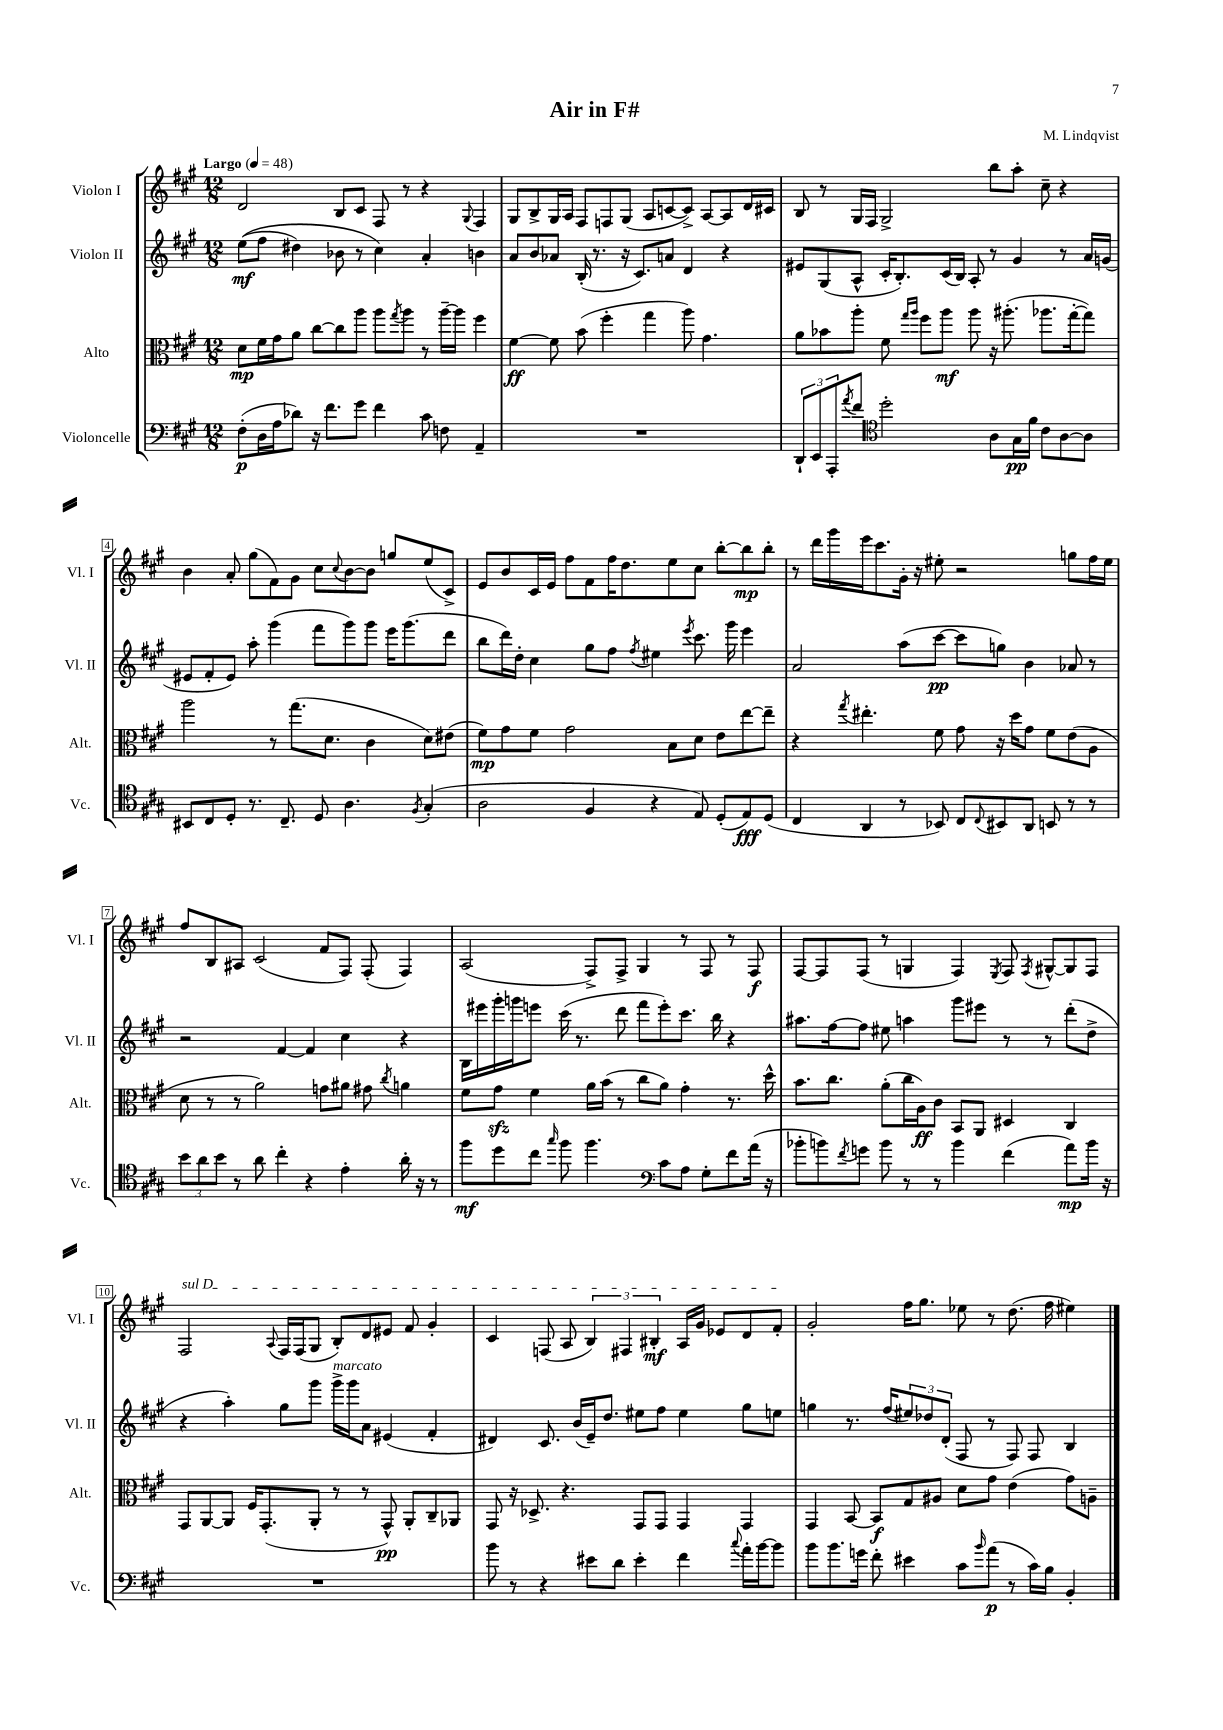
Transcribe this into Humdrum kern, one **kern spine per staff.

**kern	**kern	**kern	**kern
*staff4	*staff3	*staff2	*staff1
*clefF4	*clefC3	*clefG2	*clefG2
*k[f#c#g#]	*k[f#c#g#]	*k[f#c#g#]	*k[f#c#g#]
*M12/8	*M12/8	*M12/8	*M12/8
*MM48	*MM48	*MM48	*MM48
(8F#'\L	8d\L	&((8ee\L	2d/
16D\L	16f#\L	8ff#\J	.
16A\J	16g#\J	.	.
8d-\J)	8a\J	4dd#\)	.
16r	[8cc#\L	.	.
8.f#\L	.	.	.
.	8cc#\]	8b-\	8B/L
8g#\J	8aa\J	8r	8c#/J
4f#\	8aa\L	4cc#\&)	8F#/
.	8qgg#/	.	.
.	8aa\J	.	8r
8c#\	8r	4a'/	4r
8F\	[16aa~\LL	.	.
.	16aa\]JJ	.	.
.	.	.	8qqG#/
4AA~/	4ff#\	4b\	4F#/
=	=	=	=
1.r	[4f#\	8a/L	8G#/L
.	.	8b/	8B^/
.	8f#\]	8a-/J	16G#/L
.	.	.	16A/JJ
.	(8b\	(16B'/	8F#/L
.	.	8.r	.
.	4ff#'\	.	8F/
.	.	16r	(8G#/J
.	.	8.c#/L)	.
.	4gg#\	.	8A/L
.	.	8a/J	[8c/
.	8aa\)	4d/	8c^/]J)
.	4.g#\	.	[8A/L
.	.	4r	8A/]
.	.	.	16d/L
.	.	.	16c#/JJ
=	=	=	=
12DD`/L	8a\L	8e#/L	8B/
12EE/	.	.	.
.	8b-\	(8G#/	8r
12AAA'/	.	.	.
8qa/	.	.	.
8f#/J	8aa'\J	8A^^/J	16G#/LL
.	.	.	16F#/JJ
*clefC4	*	*	*
2dd'\	8f#\	16c#'/LK	2G#^/
.	.	8.B'/)	.
.	16qqgg#/LL	.	.
.	16qqaa/JJ	.	.
.	8ff#\L	.	.
.	8aa\J	(16c#/L	.
.	.	16B/JJ)	.
.	8aa\	8A'/	.
8A\L	16r	8r	8bb\L
.	(8.aa#'\	.	.
16G#\L	.	4g#/	8aa'\J
16f#\JJ	.	.	.
8c#\L	8.aa-\L	.	8cc#~\
[8A\	.	8r	4r
.	[16gg#'\k	.	.
8A\]J	8gg#\]J)	16a/LL	.
.	.	(16g/JJ	.
=	=	=	=
8BB#/L	2aa\	8e#/L	4b\
8C#/	.	8f#'/	.
8D'/J	.	8e#/J)	8a'/
8.r	.	8aa'\	(8gg#\L
.	8r	(4ggg#\	8f#\)
8.C#~/	.	.	.
.	(8.gg#\L	.	8g#\J
8D/	.	8fff#\L	8cc#\L
.	8.d\J	.	.
.	.	.	8qqcc#/
4.A\	.	8ggg#\)	[8b\
.	4c#\	8ggg#\J	8b\]J
.	.	16eee\LK	8gg/L
.	.	(8.ggg#\	.
8qF#/	.	.	.
(4G#'/	8d\L)	.	(8ee/
.	(8e#\J	8ddd\J	8c#^/J)
=	=	=	=
2A\	8f#\L)	8bb\L	8e/L
.	8g#\	16ddd\L)	8b/
.	.	16dd'\JJ	.
.	8f#\J	4cc#\	16c#/L
.	.	.	16e/JJ
.	2g#\	.	8ff#\L
4F#/	.	8gg#\L	8f#\
.	.	8ff#\J	16ff#\K
.	.	.	8.dd\
.	.	8qff#/	.
4r	.	4ee#\	.
.	8B\L	.	8ee\
.	.	8qeee/	.
8E/)	8d\J	8.ccc#\	8cc#\J
(8D'/L	8e\L	.	[8bb'\L
.	.	16ggg#\	.
8E/)	[8ee\	4eee\	8bb\]
(8D/J	8ee~\]J	.	8bb'\J
=	=	=	=
4C#/	4r	2a/	8r
.	.	.	16ddd\LL
.	.	.	16ggg#\
.	8qgg#/	.	.
4AA/	4.ee#'\	.	16eee\J
.	.	.	8.ccc#\
8r	.	(8aa\L	16g#'\Jk
.	.	.	16r
8BB-/)	8f#\	[8ccc#\J	8ee#'\
8C#/L	8g#\	8ccc#\]L	2r
8qqC#/	.	.	.
8BB#/	16r	8gg\J)	.
.	16dd\LK	.	.
8AA/J	8g#\J	4b\	.
8BB/	8f#\L	.	.
8r	(8e\	8a-/	8gg\L
8r	8A\J	8r	16ff#\L
.	.	.	16ee#\JJ
=	=	=	=
12b\L	8d\	2r	8ff#/L
12a\	.	.	.
.	8r	.	8B/
12b\J	.	.	.
8r	8r	.	8A#/J
8a\	2a\)	.	(2c#/
4cc#'\	.	[4f#/	.
4r	.	4f#/]	.
.	8g\L	.	8f#/L
4e'\	8a#\J	4cc#\	8F#/J)
.	8g#\	.	(8F#'/
.	8qcc#/	.	.
16a'\	4a\	4r	4F#/)
16r	.	.	.
8r	.	.	.
=	=	=	=
8ff#\L	8f#\L	16B\LL	(2A/
.	.	16eee#\	.
8dd\	8g#\J	16ggg#'\	.
.	.	16ggg\J	.
8cc#\J	4f#\	8eee\J	.
16qqgg#/	.	.	.
8ff#\	.	(16ccc#\	.
.	.	8.r	.
4.ff#\	16a\LL	.	8F#^/L)
.	(16b\JJ	.	.
.	8r	8ddd\	8F#^/J
.	8cc#\L	8fff#\L	4G#/
*clefF4	*	*	*
8c#\L	8a\J)	8eee'\)	.
8A\J	4g#'\	8.ccc#\J	8r
8G#'\L	.	.	8F#/
.	.	16bb\	.
8f#\	8.r	4r	8r
(16a\Jk	.	.	8F#/
16r	16dd^^\	.	.
=	=	=	=
8b-'\L	8.b\L	8.aa#\L	[8F#/L
8b\)	.	.	8F#/]
.	8.cc#\J	[16ff#\k	.
8qf#/	.	.	.
8g\J	.	8ff#\]J	(8F#/J
8b\	(8a'\L	8ee#\	8r
8r	16cc#\L	4aa\	4G/
.	16A\J)	.	.
8r	8c#\J	.	.
4b\	8BB/L	8ggg#\L	4F#/)
.	8AA/J	8eee#\J	.
.	.	.	8qE/
(4f#\	4D#/	8r	8F#/
.	.	.	8qF#/
.	.	8r	[8G#^^/L
8a\L)	4C#/	(8ddd'\L	8G#/]
16b\Jk	.	8dd^\J	8F#/J
16r	.	.	.
=	=	=	=
1.r	8GG#/L	4r	2F#/
.	[8AA/	.	.
.	8AA/]J	4aa'\)	.
.	16F#/LK	.	.
.	(8.GG#'/	.	.
.	.	.	8qqA/
.	.	8gg#\L	16F#/LL
.	.	.	(16F#/J
.	8AA'/J	8ggg#\J	8G#/J
.	8r	16ggg#^\LL	8B'/L)
.	.	16ggg#\J	.
.	8r	8a\J	8d/
.	8GG#^^/)	(4e#/	8e#/J
.	8AA'/L	.	8f#/
.	8C#~/	4f#'/	4g#'/
.	8AA-/J	.	.
=	=	=	=
8b\	8GG#/	4d#/)	4c#/
8r	16r	.	.
.	8.D-^/	.	.
4r	.	8.c#/	(8F/
.	4.r	.	8A/
.	.	(16b/LL	.
8e#\L	.	16e~/J)	6B/)
.	.	8.dd/J	.
8d\J	.	.	.
.	.	.	6F#/
4e#'\	8GG#/L	8ee#\L	.
.	.	.	6B#'/
.	8GG#/J	8ff#\J	.
4f#\	4GG#/	4ee#\	16A/LL
.	.	.	16g#/JJ
.	.	.	8e-/L
8qqcc#/	.	.	.
16a'\LL	4GG#/	8gg#\L	8d/
[16b\J	.	.	.
8b\]J	.	8ee\J	8f#'/J
=	=	=	=
8b\L	4GG#/	4gg\	2g#'/
8.b\	.	.	.
.	[8BB/	8.r	.
16g\Jk	.	.	.
8f#'\	8BB/]L	.	.
.	.	(16ff#/LK	.
4e#\	8G#/	12ee#/)	16ff#\LK
.	.	.	8.gg#\J
.	.	12dd-/	.
.	8A#/J	.	.
.	.	(12d'/J	.
8c#\L	8d\L	8F#/	8ee-\
16qqb/	.	.	.
(8a\J	8g#\J	8r	8r
8r	(4e\	8F#/)	(8.dd\
16c#\LL)	.	8F#/	.
16B\JJ	.	.	16ff#\
4BB'/	8g#\L)	4B/	4ee#\)
.	8A~\J	.	.
==	==	==	==
*-	*-	*-	*-
